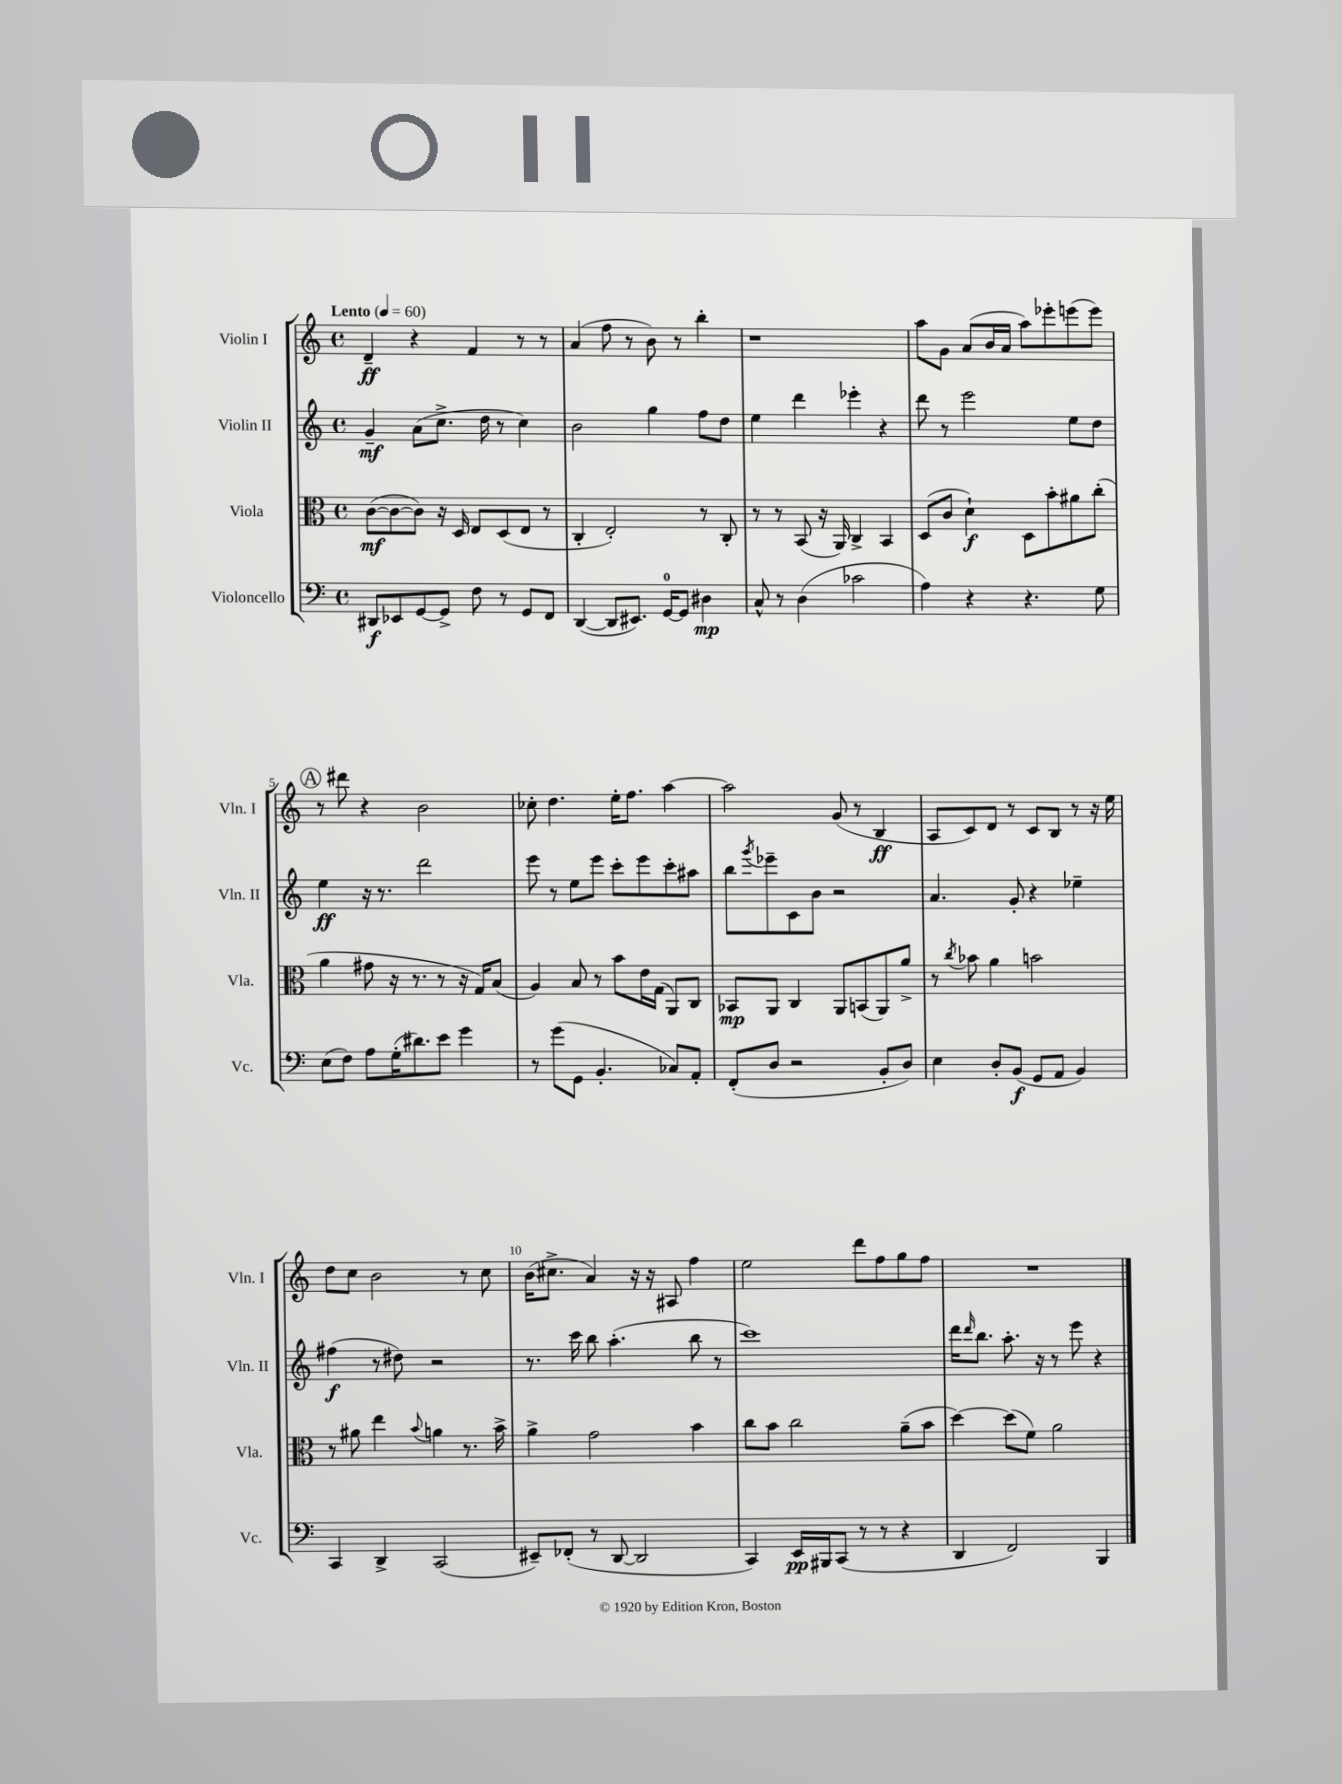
<<
\new StaffGroup <<
\new Staff = "s0" \with { instrumentName = "Violin I" shortInstrumentName = "Vln. I" } {
    \clef treble \key c \major \defaultTimeSignature \time 4/4 \tempo "Lento" 4 = 60
    d'4--\ff r4 f'4 r8 r8 |
    a'4( f''8 r8 b'8) r8 b''4-. |
    r1 |
    a''8 g'8 a'8( b'16 a'16 a''8) ees'''8-. e'''8( e'''8) |
    \mark \markup { \circle "A" } r8 dis'''8 r4 b'2 |
    ces''8-. d''4. e''16-. f''8. a''4~ |
    a''2 g'8( r8 b4\ff |
    a8 c'8) d'8 r8 c'8 b8 r8 r16 e''16 |
    d''8 c''8 b'2 r8 c''8 |
    b'16( cis''8.-> a'4) r16 r16 ais8 f''4 |
    e''2 d'''8 f''8 g''8 f''8 |
    R1 \bar "|." |
}
\new Staff = "s1" \with { instrumentName = "Violin II" shortInstrumentName = "Vln. II" } {
    \clef treble \key c \major \defaultTimeSignature \time 4/4
    g'4--\mf a'8( c''8.-> d''16 r8 c''4) |
    b'2 g''4 f''8 d''8 |
    e''4 d'''4 ees'''4-. r4 |
    d'''8 r8 e'''2 e''8 d''8 |
    \mark \markup { \circle "A" } e''4\ff r16 r8. d'''2 |
    e'''8 r8 e''8 e'''8 c'''8-. e'''8 c'''8-. ais''8 |
    b''8 \acciaccatura { g'''8 } ees'''8-- c'8 b'8 r2 |
    a'4. g'8-. r4 ees''4-- |
    fis''4\f( r8 dis''8) r2 |
    r8. c'''16 b''8 a''4.-.( b''8 r8 |
    c'''1) |
    d'''16 \grace { d'''16 } b''8. a''8.-. r16 r8 e'''8 r4 \bar "|." |
}
\new Staff = "s2" \with { instrumentName = "Viola" shortInstrumentName = "Vla." } {
    \clef alto \key c \major \defaultTimeSignature \time 4/4
    c'8~\mf( c'8~ c'8) r16 d16 e8 d8( e8 r8 |
    c4-. e2-.) r8 c8-. |
    r8 r8 b,8( r16 a,16) c4-> b,4 |
    d8( c'8 d'4-!\f) d8 b'8-. ais'8 c''8-.( |
    \mark \markup { \circle "A" } a'4 gis'8 r16 r8. r8 r16 g16) b8( |
    a4) b8 r8 b'8 e'16 g16( a,8) c8 |
    bes,8\mp a,8 c4 a,8 b,8( a,8) a'8-> |
    r8 \acciaccatura { c''8 } bes'8 a'4 b'2 |
    r8 ais'8 e''4 \appoggiatura { b'8 } a'4 r8. b'16-> |
    a'4-> g'2 b'4 |
    c''8 b'8 c''2 a'8--( b'8 |
    d''4~) d''8( f'8) a'2 \bar "|." |
}
\new Staff = "s3" \with { instrumentName = "Violoncello" shortInstrumentName = "Vc." } {
    \clef bass \key c \major \defaultTimeSignature \time 4/4
    dis,8\f ees,8 g,8~ g,8-> f8 r8 g,8 f,8 |
    d,4~( d,8 eis,8.) g,16-0~ g,8 dis4\mp |
    c8-^ r8 d4( ces'2 |
    a4) r4 r4. g8 |
    \mark \markup { \circle "A" } e8( f8) a8 g16-.( dis'8.) e'8 g'4 |
    r8 g'8( g,8 b,4.-. ces8) a,8-. |
    f,8-.( d8 r2 b,8-. d8) |
    e4 d8-. b,8\f( g,8 a,8 b,4) |
    c,4 d,4-> c,2( |
    eis,8--) fes,8-.( r8 d,8~ d,2 |
    c,4) e,16\pp bis,,16 c,8( r8 r8 r4 |
    d,4 f,2) b,,4 \bar "|." |
}
>>
>>
\layout { \context { \Score \override BarNumber.break-visibility = ##(#f #t #t) barNumberVisibility = #(every-nth-bar-number-visible 5) } }
